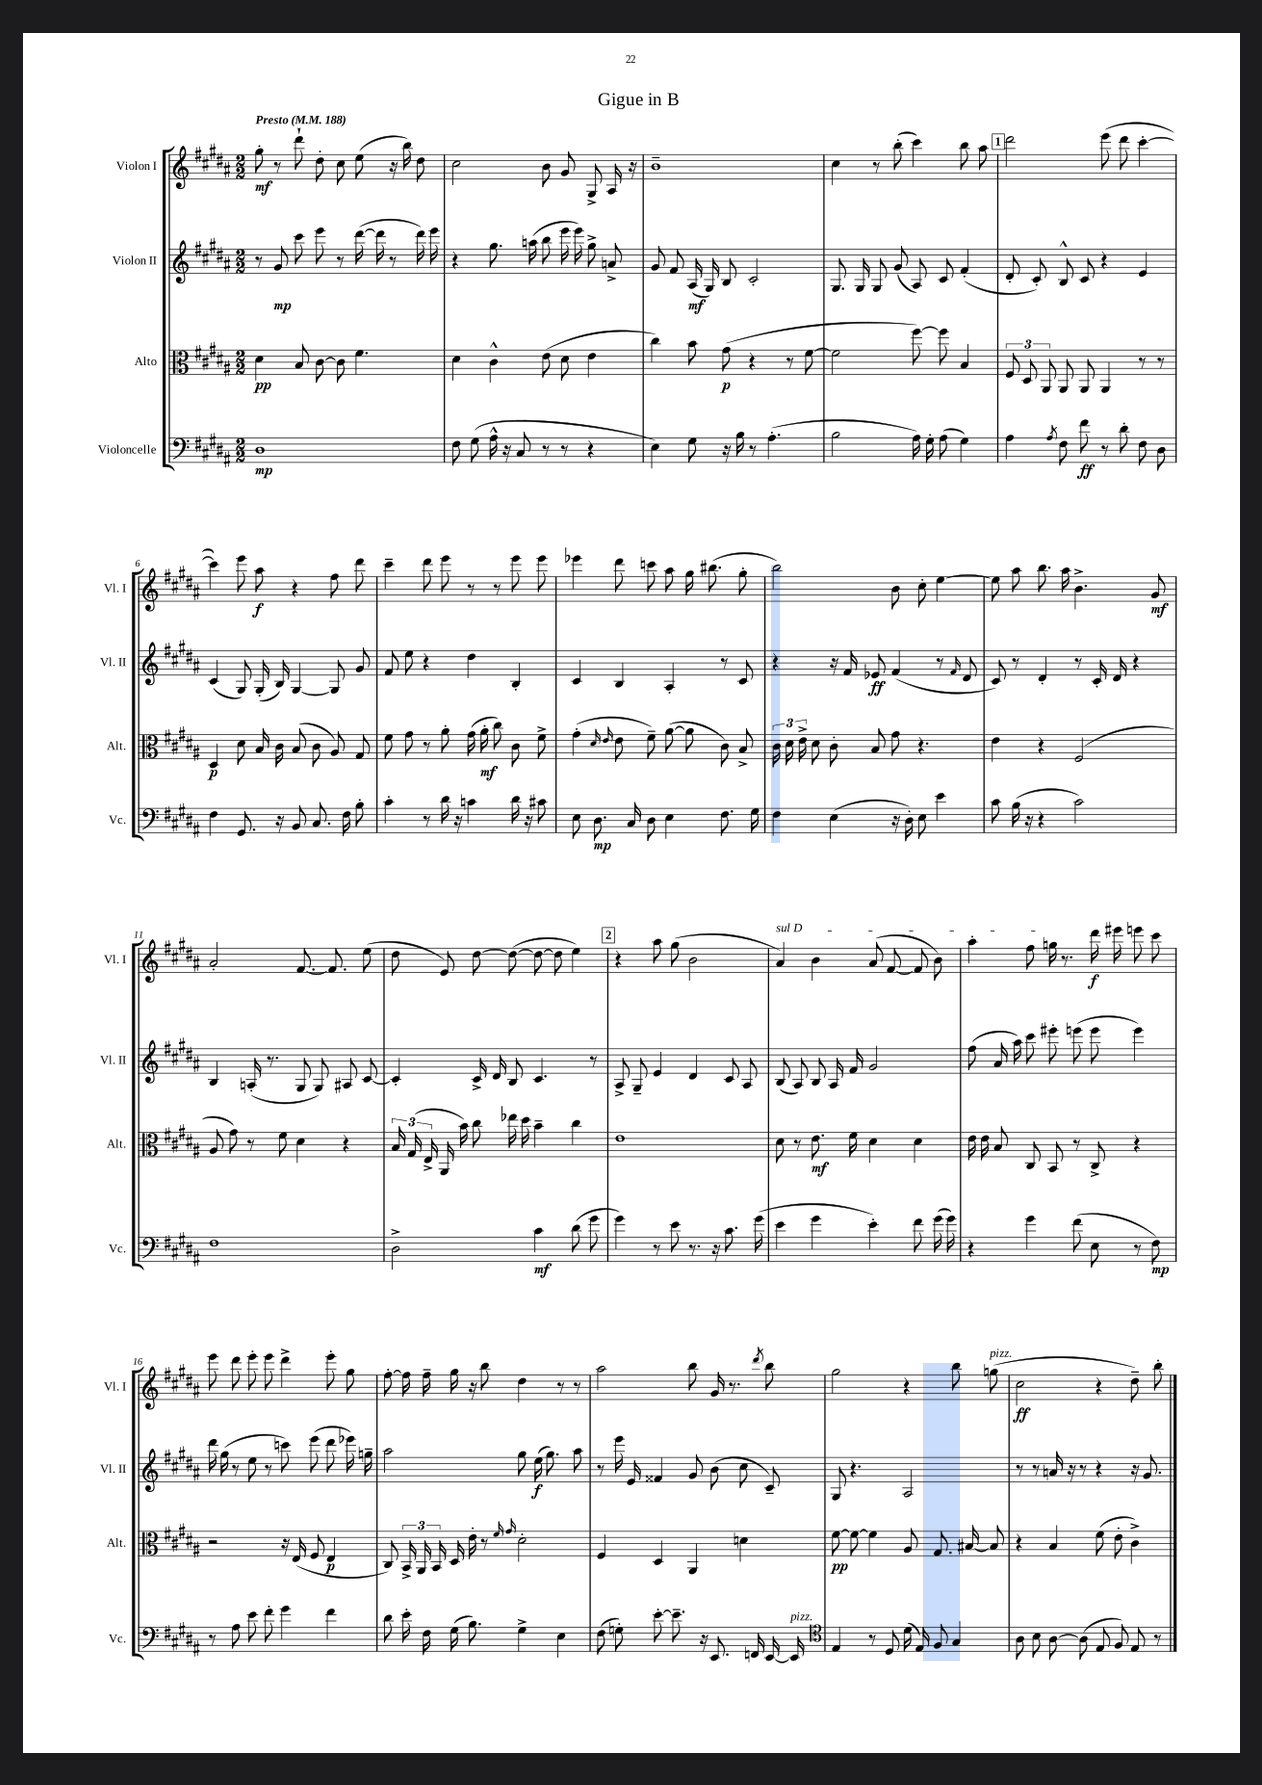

**kern	**dynam	**kern	**dynam	**kern	**dynam	**kern	**dynam
*part4	*part4	*part3	*part3	*part2	*part2	*part1	*part1
*staff4	*staff4	*staff3	*staff3	*staff2	*staff2	*staff1	*staff1
*I"Violoncelle	*	*I"Alto	*	*I"Violon II	*	*I"Violon I	*
*I'Vc.	*	*I'Alt.	*	*I'Vl. II	*	*I'Vl. I	*
*clefF4	*	*clefC3	*	*clefG2	*	*clefG2	*
*k[f#c#g#d#a#]	*	*k[f#c#g#d#a#]	*	*k[f#c#g#d#a#]	*	*k[f#c#g#d#a#]	*
*M2/2	*	*M2/2	*	*M2/2	*	*M2/2	*
*MM188	*	*MM188	*	*MM188	*	*MM188	*
=1	=1	=1	=1	=1	=1	=1	=1
!	!	!	!	!	!	!LO:TX:a:B:t=Presto	!
1D#	mp	4d#\	pp	8r	.	8gg#'\	mf
.	.	.	.	8g#/	mp	8r	.
.	.	8B/	.	8ccc#\	.	8ddd#`\	.
.	.	[8c#\	.	8eee\	.	8dd#'\	.
.	.	8c#\]	.	8r	.	8cc#\	.
.	.	4.f#\	.	([16ddd#\	.	(8ee\	.
.	.	.	.	16ddd#\]	.	.	.
.	.	.	.	8r	.	16r	.
.	.	.	.	.	.	16bb\)	.
.	.	.	.	16ddd#\)	.	8dd#\	.
.	.	.	.	16eee\	.	.	.
=2	=2	=2	=2	=2	=2	=2	=2
8F#\	.	4d#\	.	4r	.	2cc#\	.
(8G#\	.	.	.	.	.	.	.
16A#^^\	.	4c#^^\	.	8.gg#\	.	.	.
16r	.	.	.	.	.	.	.
8C#/	.	.	.	.	.	.	.
.	.	.	.	(16aan\	.	.	.
8r	.	(8e\	.	8bb\	.	8b\	.
8r	.	8d#\	.	16eee\	.	8g#/	.
.	.	.	.	16eee\)	.	.	.
4r	.	4e\	.	8gg#^\	.	8G#^/	.
.	.	.	.	8an^/	.	16A#/	.
.	.	.	.	.	.	16r	.
=3	=3	=3	=3	=3	=3	=3	=3
4E\)	.	4cc#\)	.	8g#/	.	1b~	.
.	.	.	.	8f#/	.	.	.
8G#\	.	8b\	.	(16A#/	mf	.	.
.	.	.	.	16G#/)	.	.	.
16r	.	(8g#\	p	8B/	.	.	.
16B\	.	.	.	.	.	.	.
8r	.	4r	.	2c#'/	.	.	.
(4.A#'\	.	.	.	.	.	.	.
.	.	8r	.	.	.	.	.
.	.	[8f#\	.	.	.	.	.
=4	=4	=4	=4	=4	=4	=4	=4
2B\	.	2f#\]	.	8.G#/	.	4cc#\	.
.	.	.	.	16G#/	.	.	.
.	.	.	.	8G#/	.	8r	.
.	.	.	.	(8g#/	.	(8bb'\	.
16A#\)	.	[8ff#\)	.	8A#/)	.	4ccc#\)	.
16G#'\	.	.	.	.	.	.	.
(8A#\	.	8ff#\]	.	8c#/	.	.	.
4G#\)	.	4B/	.	(4f#'/	.	8bb\	.
.	.	.	.	.	.	8aa#\	.
!!LO:REH:place=s1:t=1
=5	=5	=5	=5	=5	=5	=5	=5
4A#\	.	12F#/	.	8d#'/	.	2ddd#\	.
.	.	12D#/	.	.	.	.	.
.	.	.	.	8c#'/)	.	.	.
.	.	12AA#/	.	.	.	.	.
8qA#/	.	.	.	.	.	.	.
8F#\	.	8AA#/	.	8B^^/	.	.	.
8f#\	ff	8AA#/	.	8c#/	.	.	.
8r	.	4AA#/	.	4r	.	(8eee\	.
8d#'\	.	.	.	.	.	8ddd#\	.
8F#\	.	8r	.	4e/	.	[4ccc#'\	.
8D#\	.	8r	.	.	.	.	.
!!LO:LB:g=z
=6	=6	=6	=6	=6	=6	=6	=6
4F#\	.	4D#/	p	(4c#/	.	4ccc#\])	.
8.GG#/	.	8d#\	.	8G#/)	.	8eee\	.
.	.	16B/	.	(16G#'/	.	8aa#\	f
16r	.	16c#\	.	16B/)	.	.	.
8BB/	.	(8B/	.	[4G#/	.	4r	.
8.C#/	.	8c#\	.	.	.	.	.
.	.	8A#/)	.	8G#/]	.	8ff#\	.
16F#\	.	.	.	.	.	.	.
8B'\	.	8G#/	.	8g#/	.	8ddd#\	.
=7	=7	=7	=7	=7	=7	=7	=7
4c#'\	.	8f#\	.	8f#/	.	4ccc#~\	.
.	.	8g#\	.	8ee\	.	.	.
8r	.	8r	.	4r	.	8ddd#\	.
16d#\	.	8a#'\	.	.	.	8eee\	.
16r	.	.	.	.	.	.	.
4cn\	.	(16g#\	.	4dd#\	.	8r	.
.	.	16a#'\	mf	.	.	.	.
.	.	8cc#\)	.	.	.	8r	.
16d#\	.	8c#\	.	4B'/	.	8eee\	.
16r	.	.	.	.	.	.	.
8c#X\	.	8f#^\	.	.	.	8eee\	.
=8	=8	=8	=8	=8	=8	=8	=8
8E\	.	(4g#'\	.	4c#/	.	4eee-X\	.
8.D#\	mp	.	.	.	.	.	.
.	.	16qqd#/	.	.	.	.	.
.	.	16qqe/	.	.	.	.	.
.	.	8e\	.	4B/	.	8ddd#\	.
16C#/	.	.	.	.	.	.	.
8D#\	.	8f#~\)	.	.	.	8cccn\	.
4E\	.	([8a#\	.	4A#'/	.	8aa#\	.
.	.	8a#\]	.	.	.	16gg#\	.
.	.	.	.	.	.	(8.bb#X\	.
8.F#\	.	8c#\)	.	8r	.	.	.
.	.	8B^/	.	8c#/	.	8gg#'\	.
16G#\	.	.	.	.	.	.	.
=9	=9	=9	=9	=9	=9	=9	=9
4F#\	.	24c#\	.	4r	.	2bb\)	.
.	.	24d#\	.	.	.	.	.
.	.	24e^\	.	.	.	.	.
.	.	8d#\	.	.	.	.	.
(4E\	.	8c#'\	.	16r	.	.	.
.	.	.	.	16f#/	.	.	.
.	.	8B/	.	8e-X/	ff	.	.
16r	.	8g#\	.	(4f#/	.	8b\	.
16D#'\)	.	.	.	.	.	.	.
8E\	.	4.r	.	.	.	8cc#'\	.
4e\	.	.	.	8r	.	[4ee\	.
.	.	.	.	16qqf#/	.	.	.
.	.	.	.	8d#/	.	.	.
=10	=10	=10	=10	=10	=10	=10	=10
8c#\	.	4e\	.	8c#/)	.	8ee\]	.
(16B\	.	.	.	8r	.	8aa#\	.
16r	.	.	.	.	.	.	.
4r	.	4r	.	4d#'/	.	8.bb\	.
.	.	.	.	.	.	16aa#\	.
2c#\)	.	(2F#/	.	8r	.	4.b^\	.
.	.	.	.	16c#'/	.	.	.
.	.	.	.	16d#/	.	.	.
.	.	.	.	4r	.	.	.
.	.	.	.	.	.	8g#/	mf
!!LO:LB:g=z
=11	=11	=11	=11	=11	=11	=11	=11
1F#	.	8A#/	.	4B/	.	2a#'/	.
.	.	8g#\)	.	.	.	.	.
.	.	8r	.	(16An'/	.	.	.
.	.	.	.	8.r	.	.	.
.	.	8f#\	.	.	.	.	.
.	.	4d#\	.	8G#/	.	[8.f#/	.
.	.	.	.	8G#/)	.	.	.
.	.	.	.	.	.	8.f#/]	.
.	.	4r	.	8A#X/	.	.	.
.	.	.	.	[8c#/	.	(8ee\	.
=12	=12	=12	=12	=12	=12	=12	=12
2D#^\	.	24B/	.	4c#'/]	.	8dd#\	.
.	.	(24G#/	.	.	.	.	.
.	.	24E^/	.	.	.	.	.
.	.	16AA#/	.	.	.	8e/)	.
.	.	16b\)	.	.	.	.	.
.	.	8cc#\	.	16c#^/	.	[8dd#\	.
.	.	.	.	16d#/	.	.	.
.	.	16ee-X\	.	8B/	.	(8dd#\_	.
.	.	16dd#\	.	.	.	.	.
4c#\	mf	4b~\	.	4.c#/	.	8dd#\_	.
.	.	.	.	.	.	8dd#\]	.
(8d#\	.	4cc#\	.	.	.	4ee\)	.
8g#\	.	.	.	8r	.	.	.
!!LO:REH:place=s1:t=2
=13	=13	=13	=13	=13	=13	=13	=13
4g#\)	.	1e	.	8A#^/	.	4r	.
.	.	.	.	8G#~/	.	.	.
8r	.	.	.	4e/	.	8aa#\	.
8e\	.	.	.	.	.	(8gg#\	.
8.r	.	.	.	4d#/	.	2b\	.
16r	.	.	.	.	.	.	.
8.c#\	.	.	.	8c#/	.	.	.
.	.	.	.	8A#/	.	.	.
(16g#\	.	.	.	.	.	.	.
=14	=14	=14	=14	=14	=14	=14	=14
!	!	!	!	!	!	!LO:TX:a:i:t=sul D	!
4e\	.	8d#\	.	(8B/	.	4a#/)	.
.	.	8r	.	8A#/)	.	.	.
4g#\	.	8.e\	mf	8B/	.	4b\	.
.	.	.	.	16A#/	.	.	.
.	.	16f#\	.	16f#/	.	.	.
4e'\)	.	4d#\	.	2g#/	.	(8a#/	.
.	.	.	.	.	.	[8f#/	.
8f#\	.	4d#\	.	.	.	8f#/]	.
(16g#\	.	.	.	.	.	8b\)	.
16g#\)	.	.	.	.	.	.	.
=15	=15	=15	=15	=15	=15	=15	=15
4r	.	16e\	.	(8ff#\	.	4aa#'\	.
.	.	16e\	.	.	.	.	.
.	.	8B/	.	16a#/	.	.	.
.	.	.	.	16aa#\)	.	.	.
4g#\	.	8C#/	.	8ccc#\	.	8ff#\	.
.	.	8BB/	.	8eee#X'\	.	16ggn\	.
.	.	.	.	.	.	8.r	.
(8f#\	.	8r	.	(8eeen\	.	.	.
8E\	.	8C#^/	.	8eee\	.	16ddd#\	f
.	.	.	.	.	.	16eee#X\	.
8r	.	4r	.	4eee\)	.	8eeen\	.
8F#\)	mp	.	.	.	.	8ccc#\	.
!!LO:LB:g=z
=16	=16	=16	=16	=16	=16	=16	=16
8r	.	2r	.	16ddd#\	.	8eee\	.
.	.	.	.	(16gg#\	.	.	.
8A#\	.	.	.	8r	.	8ddd#\	.
8e\	.	.	.	8ee\	.	8eee'\	.
8f#'\	.	.	.	8r	.	8eee\	.
4g#\	.	16r	.	8cccn\)	.	4ddd#^\	.
.	.	(16E/	.	.	.	.	.
.	.	8F#/	.	(8eee\	.	.	.
4f#\	.	4E/	p	8ddd#\	.	8eee'\	.
.	.	.	.	16eee-X\)	.	8gg#\	.
.	.	.	.	16ggn~\	.	.	.
=17	=17	=17	=17	=17	=17	=17	=17
8d#\	.	8C#/)	.	2aa#\	.	[8ff#'\	.
16e'\	.	24BB^/	.	.	.	16ff#\]	.
.	.	24AA#/	.	.	.	.	.
16F#\	.	.	.	.	.	16ff#~\	.
.	.	24BB/	.	.	.	.	.
(16G#\	.	16D#/	.	.	.	16gg#\	.
8.B\)	.	16e'\	.	.	.	16r	.
.	.	8r	.	.	.	8bb\	.
.	.	16qqf#/	.	.	.	.	.
.	.	16qqg#/	.	.	.	.	.
4G#^\	.	2d#'\	.	8gg#\	.	4dd#\	.
.	.	.	.	(16ee\	f	.	.
.	.	.	.	8.gg#\)	.	.	.
4E\	.	.	.	.	.	8r	.
.	.	.	.	8aa#\	.	8r	.
=18	=18	=18	=18	=18	=18	=18	=18
(8F#\	.	4F#/	.	8r	.	2aa#\	.
8Gn'\)	.	.	.	16eee\	.	.	.
.	.	.	.	16e/	.	.	.
[8e'\	.	4D#/	.	4f##X/	.	.	.
8.e~\]	.	.	.	.	.	.	.
.	.	4AA#/	.	8g#/	.	8bb\	.
16r	.	.	.	.	.	.	.
8.EE/	.	.	.	(8b\	.	16g#/	.
.	.	.	.	.	.	8.r	.
.	.	4dn\	.	8cc#\	.	.	.
16FFn/	.	.	.	.	.	.	.
.	.	.	.	.	.	8qddd#/	.
[16EE/	.	.	.	8c#~/)	.	8bb\	.
!LO:TX:a:i:t=pizz.	!	!	!	!	!	!	!
16EE/]	.	.	.	.	.	.	.
=19	=19	=19	=19	=19	=19	=19	=19
*clefC4	*	*	*	*	*	*	*
4E/	.	[8f#\	pp	8G#/	.	2gg#\	.
.	.	8f#\_	.	4.r	.	.	.
8r	.	4f#\]	.	.	.	.	.
8D#/	.	.	.	.	.	.	.
(16d#\	.	8A#/	.	2A#/	.	4r	.
16E/)	.	.	.	.	.	.	.
8F#/	.	8.G#/	.	.	.	.	.
4G#/	.	.	.	.	.	8bb\	.
.	.	[16B#X/	.	.	.	.	.
!	!	!	!	!	!	!LO:TX:a:i:t=pizz.	!
.	.	8B#/]	.	.	.	(8ggn\	.
=20	=20	=20	=20	=20	=20	=20	=20
8A#\	.	4r	.	8r	.	2cc#\	ff
8B\	.	.	.	8r	.	.	.
[8A#\	.	4B/	.	16an/	.	.	.
.	.	.	.	16r	.	.	.
(8A#\]	.	.	.	8r	.	.	.
8E/	.	(8f#\	.	4r	.	4r	.
8F#/)	.	8e'\	.	.	.	.	.
8E/	.	4c#^\)	.	16r	.	8dd#~\)	.
.	.	.	.	8.g#/	.	.	.
8r	.	.	.	.	.	8bb'\	.
==	==	==	==	==	==	==	==
*-	*-	*-	*-	*-	*-	*-	*-
